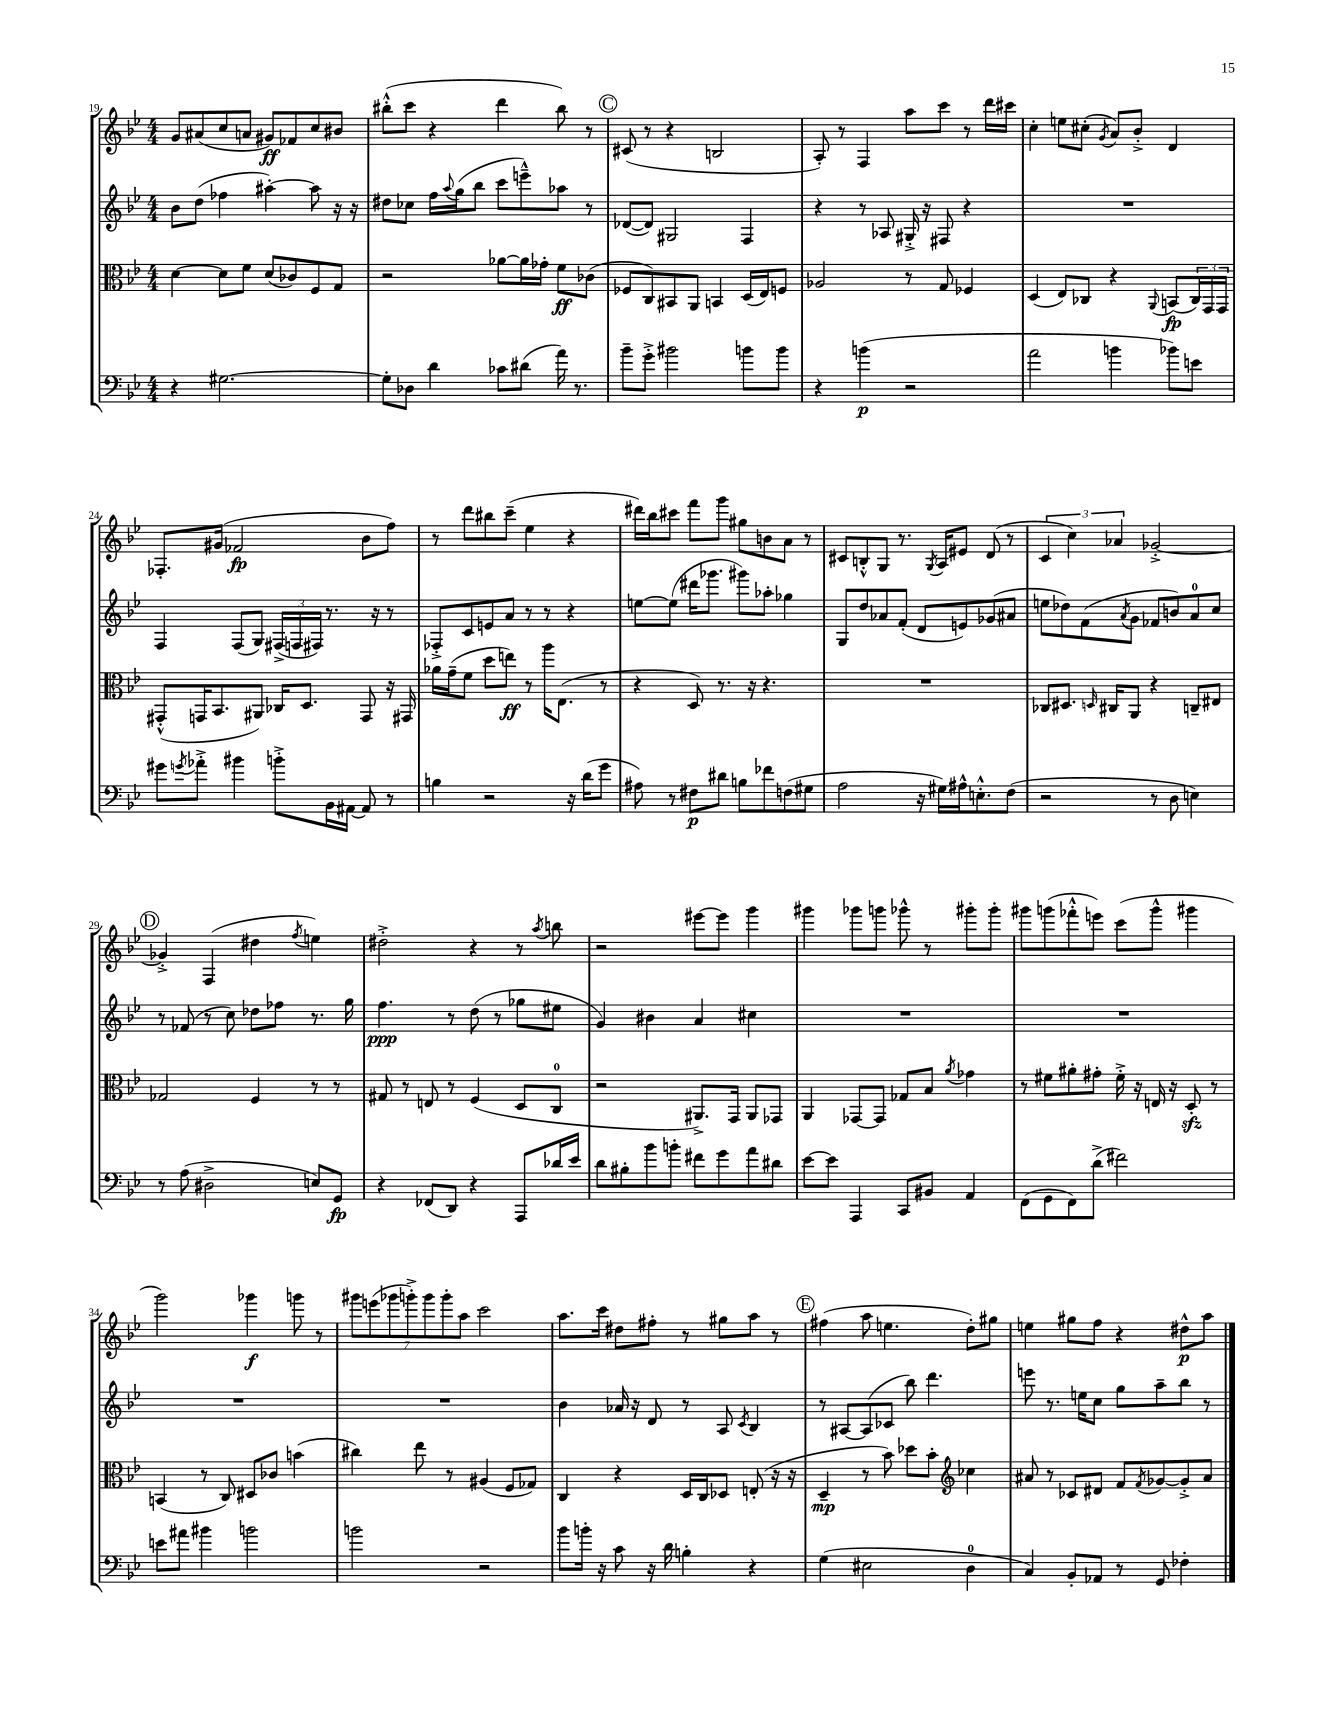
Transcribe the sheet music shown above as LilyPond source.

<<
\new StaffGroup <<
\new Staff = "s0" {
    \clef treble \key bes \major \numericTimeSignature \time 4/4
    g'8 ais'8( c''8 a'8 gis'8\ff) fes'8 c''8 bis'8 |
    bis''8-.-^( c'''8 r4 d'''4 bis''8) r8 |
    \mark \markup { \circle "C" } cis'8( r8 r4 b2 |
    a8-.) r8 f4 a''8 c'''8 r8 d'''16 cis'''16 |
    c''4-. e''8 cis''8-.( \acciaccatura { g'8 } a'8) bes'8-.-> d'4 |
    fes8.-. gis'16( fes'2\fp bes'8 f''8) |
    r8 d'''8 bis''8 c'''8--( ees''4 r4 |
    dis'''16) bes''16 cis'''8 f'''8 g'''8 gis''8 b'8 a'8 r8 |
    cis'8 b8-.-^ g8 r8. \acciaccatura { g8 } a16 eis'8 d'8( r8 |
    \tuplet 3/2 { c'4 c''4) aes'4 } ges'2~-.-> |
    \mark \markup { \circle "D" } ges'4-.-> f4( dis''4 \acciaccatura { f''8 } e''4) |
    dis''2-.-> r4 r8 \acciaccatura { a''8 } b''8 |
    r2 eis'''8~ eis'''8 g'''4 |
    gis'''4 ges'''8 g'''8 ges'''8-^ r8 gis'''8-. gis'''8-. |
    gis'''8 g'''8( fes'''8-.-^ e'''8) c'''8( g'''8-^ gis'''4 |
    g'''2) ges'''4\f g'''8 r8 |
    \tuplet 7/4 { gis'''8 e'''8( ges'''8 g'''8-.->) g'''8 g'''8-. a''8 } c'''2 |
    a''8. c'''16 dis''8 fis''8-. r8 gis''8 a''8 r8 |
    \mark \markup { \circle "E" } fis''4( a''8 e''4. d''8-.) gis''8 |
    e''4 gis''8 f''8 r4 dis''8-^\p a''8 \bar "|." |
}
\new Staff = "s1" {
    \clef treble \key bes \major \numericTimeSignature \time 4/4
    bes'8 d''8( fes''4 ais''4~-.) ais''8 r16 r16 |
    dis''8 ces''8 f''16 \appoggiatura { a''8 } g''16( bes''8 c'''8 e'''8---^) aes''8 r8 |
    \mark \markup { \circle "C" } des'8~( des'8) gis2 f4 |
    r4 r8 aes8 gis16-.-> r16 fis8 r4 |
    R1 |
    f4 f8( g8) \tuplet 3/2 { fis16->( f16 fis16) } r8. r16 r8 |
    fes8-.-> c'8 e'8 a'8 r8 r8 r4 |
    e''8~ e''8( dis'''16 ges'''8. gis'''8) aes''8-. ges''4 |
    g8 d''8 aes'8 f'8-.( d'8 e'8) ges'8( ais'8 |
    e''8 des''8) f'8( \acciaccatura { a'8 } g'8 fes'8 b'8) a'8-0 c''8 |
    \mark \markup { \circle "D" } r8 fes'8( r8 c''8) des''8 fes''8 r8. g''16 |
    f''4.\ppp r8 d''8( r8 ges''8 eis''8 |
    g'4) bis'4 a'4 cis''4 |
    R1 |
    R1 |
    R1 |
    R1 |
    bes'4 aes'16 r16 d'8 r8 a8 \acciaccatura { c'8 } bes4 |
    \mark \markup { \circle "E" } r8 ais8~ ais8( ces'8 bes''8) d'''4. |
    e'''8 r8. e''16 c''8 g''8 a''8-- bes''8 r8 \bar "|." |
}
\new Staff = "s2" {
    \clef alto \key bes \major \numericTimeSignature \time 4/4
    d'4~ d'8 f'8 d'8( ces'8) f8 g8 |
    r2 aes'8~ aes'16 ges'16-. f'8\ff ces'8( |
    \mark \markup { \circle "C" } fes8 c8) bis,8 a,8 b,4 d16( ees16) f8 |
    aes2 r8 g8 fes4 |
    d4( ees8) ces8 r4 \appoggiatura { a,8 } b,8\fp( \tuplet 3/2 { ces16) g,16 g,16 } |
    gis,8-.-^( g,16 bes,8. ais,8) ces16 d8. g,8 r16 gis,16 |
    aes'16 g'16--( f'8 d''8 e''8\ff) r8 a''16 ees8.( r8 |
    r4 d8) r8. r16 r4. |
    R1 |
    ces8 dis8. \grace { d16 } cis16 a,8 r4 c8-- eis8 |
    \mark \markup { \circle "D" } ges2 f4 r8 r8 |
    gis8 r8 e8 r8 f4( d8 c8-0 |
    r2 ais,8.->) g,16 ais,8 ges,8 |
    a,4 ges,8~ ges,8 ges8 bes8 \acciaccatura { a'8 } ges'4 |
    r8 fis'8 ais'8-. gis'8-. fis'16-.-> r16 e16 r16 d8-.\sfz r8 |
    b,4( r8 c8) dis8 ces'8 b'4( |
    cis''4) ees''8 r8 ais4( f8 ges8) |
    c4 r4 d16 c16 des8 e8-.( r16 r16 |
    \mark \markup { \circle "E" } d4--\mp r8 bes'8) des''8 bes'8-. \clef treble ces''4 |
    ais'8 r8 ces'8 dis'8 f'8 \acciaccatura { f'8 } ges'8~ ges'8-.-> ais'8 \bar "|." |
}
\new Staff = "s3" {
    \clef bass \key bes \major \numericTimeSignature \time 4/4
    r4 gis2.~ |
    gis8-. des8 d'4 ces'8 dis'8( a'16) r8. |
    \mark \markup { \circle "C" } bes'8-- g'8-.-> bis'2 b'8 b'8 |
    r4 b'4\p( r2 |
    a'2 b'4 bes'8) e'8 |
    gis'8 \acciaccatura { g'8 } aes'8-.-> bis'4 b'8-.-> bes,16 ais,16~ ais,8 r8 |
    b4 r2 r16 d'16( g'8 |
    ais8) r8 fis8\p dis'8 b8 fes'8 f8( gis8 |
    a2 r16 gis16) ais16-^ e8.-.-^ f8( |
    r2 r8 d8 e4) |
    \mark \markup { \circle "D" } r8 a8( dis2-> e8) g,8\fp |
    r4 fes,8( d,8) r4 a,,8 des'16 ees'16 |
    d'8 bis8-. bes'8 b'8-. fis'8 g'8 a'8 dis'8 |
    ees'8~ ees'8 a,,4 c,8 bis,8 a,4 |
    f,8( g,8 f,8) d'8->( fis'2) |
    e'8 ais'8 bis'4 b'2 |
    b'2 r2 |
    bes'8 b'16-. r16 c'8 r16 d'16 b4-. r4 |
    \mark \markup { \circle "E" } g4( eis2 d4-0 |
    c4) bes,8-. aes,8 r8 g,8 fes4-. \bar "|." |
}
>>
>>
\layout { \context { \Score currentBarNumber = #19 } }
